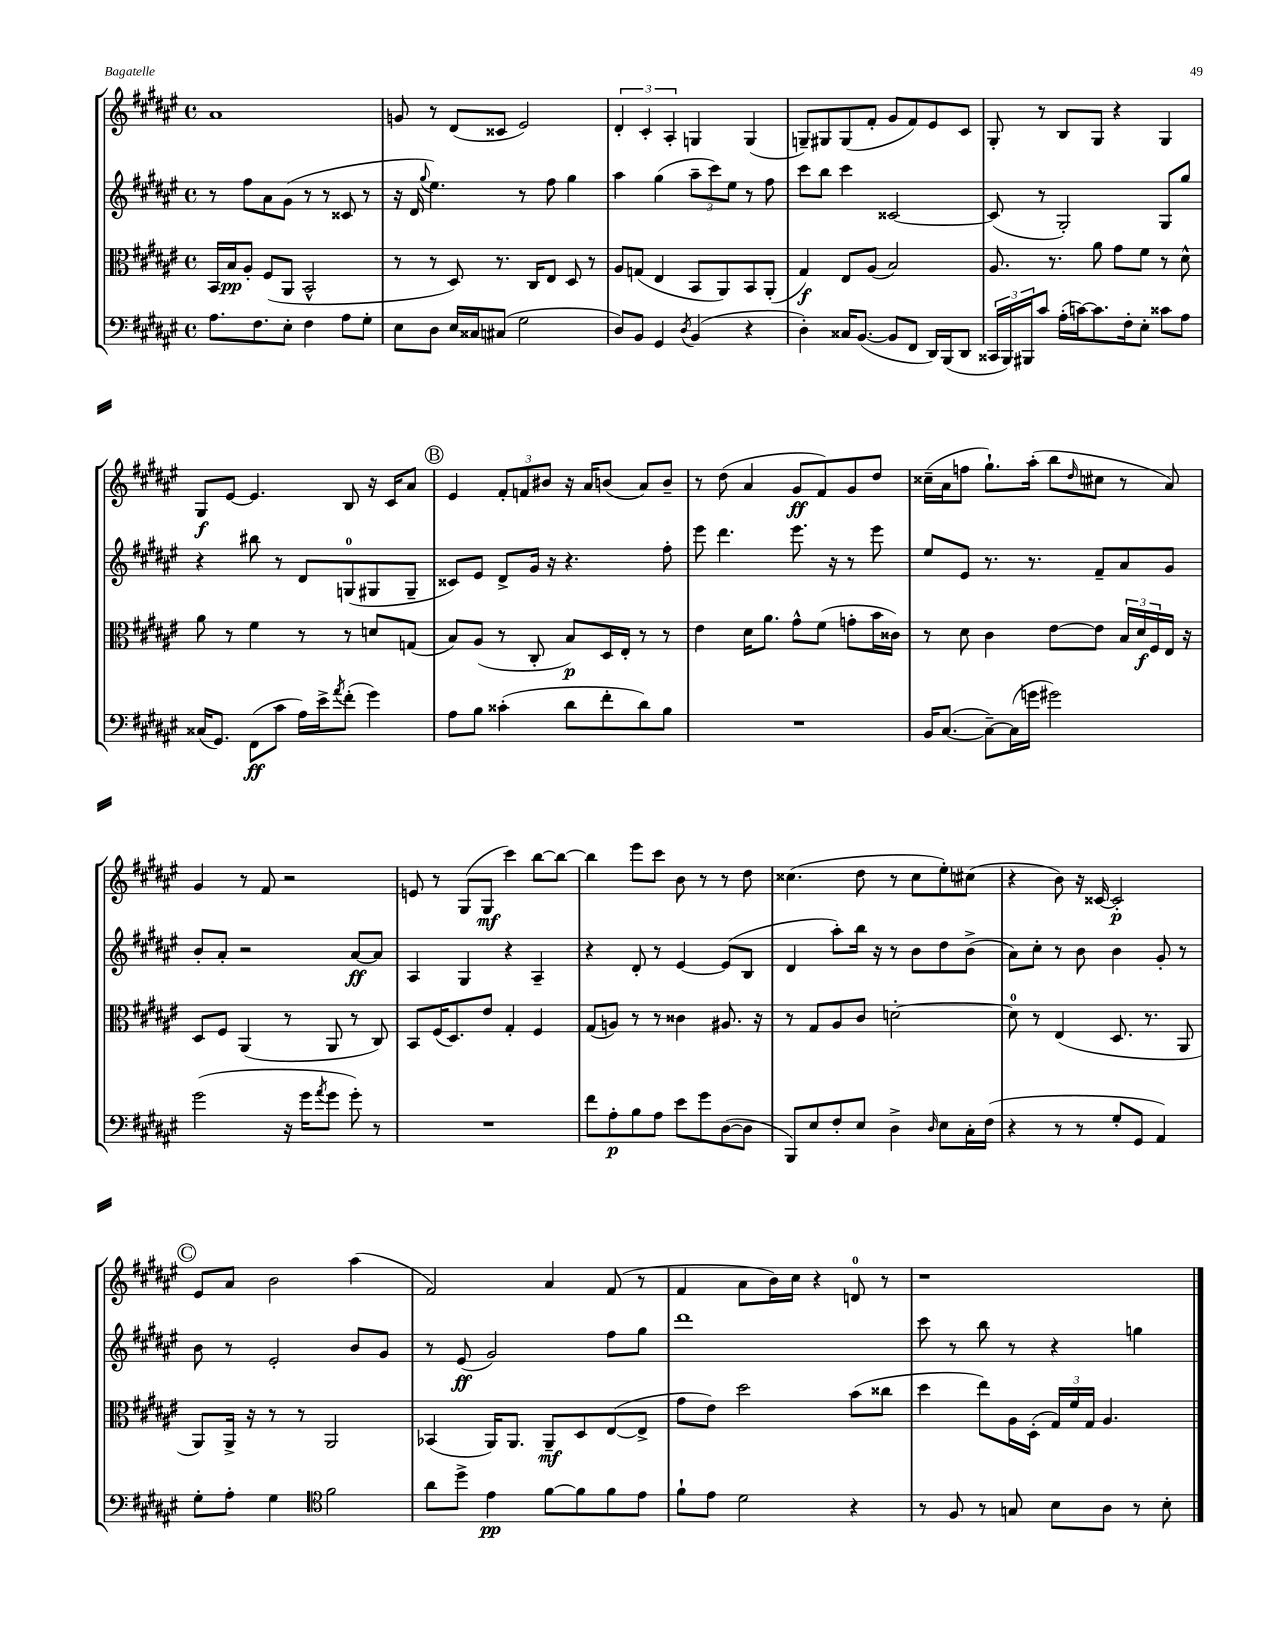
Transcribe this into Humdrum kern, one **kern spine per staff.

**kern	**kern	**kern	**kern
*staff4	*staff3	*staff2	*staff1
*clefF4	*clefC3	*clefG2	*clefG2
*k[f#c#g#d#a#e#]	*k[f#c#g#d#a#e#]	*k[f#c#g#d#a#e#]	*k[f#c#g#d#a#e#]
*M4/4	*M4/4	*M4/4	*M4/4
*met(c)	*met(c)	*met(c)	*met(c)
8.A#	16BB	8r	1a#
.	16B	.	.
.	8A#'	8ff#	.
8.F#	.	.	.
.	(8F#	8a#	.
8E#'	8AA#	(8g#	.
4F#	2BB^^	8r	.
.	.	8r	.
8A#	.	8c##	.
8G#'	.	8r	.
=	=	=	=
8E#	8r	16r	8g
.	.	16d#	.
.	.	8qqgg#	.
8D#	8r	4.ee#)	8r
16E#	8D#)	.	(8d#
16C##	.	.	.
(8C#	8.r	.	8c##
2G#	.	8r	2e#)
.	16C#	.	.
.	8E#	8ff#	.
.	8D#	4gg#	.
.	8r	.	.
=	=	=	=
8D#)	8A#	4aa#	6d#'
8BB	(8G	.	.
.	.	.	6c#'
4GG#	4E#	(4gg#	.
.	.	.	6A#'
8qD#	.	.	.
(4BB	8BB	12aa#~	4G
.	.	12ccc#)	.
.	8AA#)	.	.
.	.	12ee#	.
4r	8BB	8r	(4G
.	(8AA#'	8ff#	.
=	=	=	=
4D#')	4G#)	8ccc#	8G~)
.	.	8bb	8G#
16C##	8E#	4ccc#	(8G#
([8.BB	.	.	.
.	(8A#	.	8f#'
8BB]	2B)	[2c##	8g#
8FF#	.	.	8f#)
16DD#)	.	.	8e#
(16BBB	.	.	.
8DD#	.	.	8c#
=	=	=	=
24CC##	8.A#	(8c##]	8G#'
24BBB)	.	.	.
24BBB#	.	.	.
8c#	.	8r	8r
.	8.r	.	.
(16A#'	.	2G#')	8B
[16c)	.	.	.
8.c]	8a#	.	8G#
.	8g#	.	4r
16F#'	.	.	.
8E#'	8f#	.	.
8c##	8r	8G#	4G#
8A#	8d#^^	8gg#	.
=	=	=	=
(16C##	8a#	4r	8G#
8.GG#)	.	.	.
.	8r	.	[8e#
(8FF#	4f#	8bb#	4.e#]
8c#	.	8r	.
16A#)	8r	8d#	.
16e#^	.	.	.
8qa#	.	.	.
(8f#'	8r	(8G	8B
4g#)	8d	8G#	16r
.	.	.	16c#
.	(8G	8G#~	8a#
=	=	=	=
8A#	8B)	8c##)	4e#
8B	(8A#	8e#	.
(4c##'	8r	8d#^	12f#'
.	.	.	12f
.	8C#'	16g#	.
.	.	.	12b#
.	.	16r	.
8d#	8B)	4.r	16r
.	.	.	16a#
8f#'	16D#	.	(8b
.	16E#'	.	.
8d#)	8r	.	8a#)
8B	8r	8ff#'	8b~
=	=	=	=
1r	4e#	8eee#	8r
.	.	4.ddd#	(8dd#
.	16d#	.	4a#
.	8.a#	.	.
.	8g#^^	8.eee#	8g#
.	(8f#	.	8f#)
.	.	16r	.
.	8g'	8r	8g#
.	16b	8eee#	8dd#
.	16c##)	.	.
=	=	=	=
16BB	8r	8ee#	(16cc##~
([8.C#	.	.	16a#
.	8d#	8e#	8ff
8C#~_)	4c#	8.r	8.gg#`)
(16C#]	.	.	.
16g	.	8.r	(16aa#'
2g#)	[8e#	.	8bb
.	.	.	16qqdd#
.	8e#]	8f#~	8cc#
.	24B	8a#	8r
.	24d#	.	.
.	24F#	.	.
.	16E#	8g#	8a#)
.	16r	.	.
=	=	=	=
(2g#	8D#	8b'	4g#
.	8F#	8a#'	.
.	(4AA#	2r	8r
.	.	.	8f#
16r	8r	.	2r
16g#	.	.	.
8qa#	.	.	.
8g#	8AA#	.	.
8g#')	8r	[8a#	.
8r	8C#)	8a#]	.
=	=	=	=
1r	8BB	4A#	8e
.	(16F#	.	8r
.	8.D#)	.	.
.	.	4G#	(8G#
.	8e#	.	8G#
.	4G#'	4r	4ccc#)
.	4F#	4A#~	[8bb
.	.	.	8bb_
=	=	=	=
8f#	(8G#	4r	4bb]
8A#'	8A)	.	.
8B	8r	8d#'	8eee#
8A#	8r	8r	8ccc#
8e#	4c##	[4e#	8b
8g#	.	.	8r
([8D#	8.A#	(8e#]	8r
8D#]	.	8B	8dd#
.	16r	.	.
=	=	=	=
8BBB)	8r	4d#	(4.cc##
8E#	8G#	.	.
8F#'	8A#	8aa#')	.
8E#	8c#	16bb	8dd#
.	.	16r	.
4D#^	[2d'	8r	8r
.	.	8b	8cc##
16qqD#	.	.	.
8E#	.	8dd#	8ee#')
16C#'	.	(8b^	(8cc#
(16F#	.	.	.
=	=	=	=
4r	8d]	8a#)	4r
.	8r	8cc#'	.
8r	(4E#	8r	8b)
8r	.	8b	16r
.	.	.	[16c##
8G#'	8.D#	4b	2c##']
8GG#	.	.	.
.	8.r	.	.
4AA#)	.	8g#'	.
.	8AA#	8r	.
=	=	=	=
8G#'	8AA#)	8b	8e#
8A#'	16AA#^	8r	8a#
.	16r	.	.
4G#	8r	2e#'	2b
.	8r	.	.
*clefC4	*	*	*
2f#	2AA#	.	.
.	.	8b	(4aa#
.	.	8g#	.
=	=	=	=
8a#	(4BB-	8r	2f#)
8dd#^	.	(8e#	.
4e#	16AA#)	2g#)	.
.	8.AA#	.	.
[8f#	8AA#~	.	4a#
8f#]	8D#	.	.
8f#	([8E#	8ff#	(8f#
8e#	8E#^]	8gg#	8r
=	=	=	=
8f#`	8g#	1ddd#	4f#
8e#	8e#)	.	.
2d#	2dd#	.	8a#
.	.	.	16b)
.	.	.	16cc#
.	.	.	4r
4r	(8b	.	8d
.	8cc##	.	8r
=	=	=	=
8r	4dd#	8ccc#	1r
8F#	.	8r	.
8r	8ee#)	8bb	.
8G	16A#	8r	.
.	(16D#'	.	.
8B	24G#)	4r	.
.	24f#	.	.
.	24G#	.	.
8A#	4.A#	.	.
8r	.	4gg	.
8B'	.	.	.
==	==	==	==
*-	*-	*-	*-
